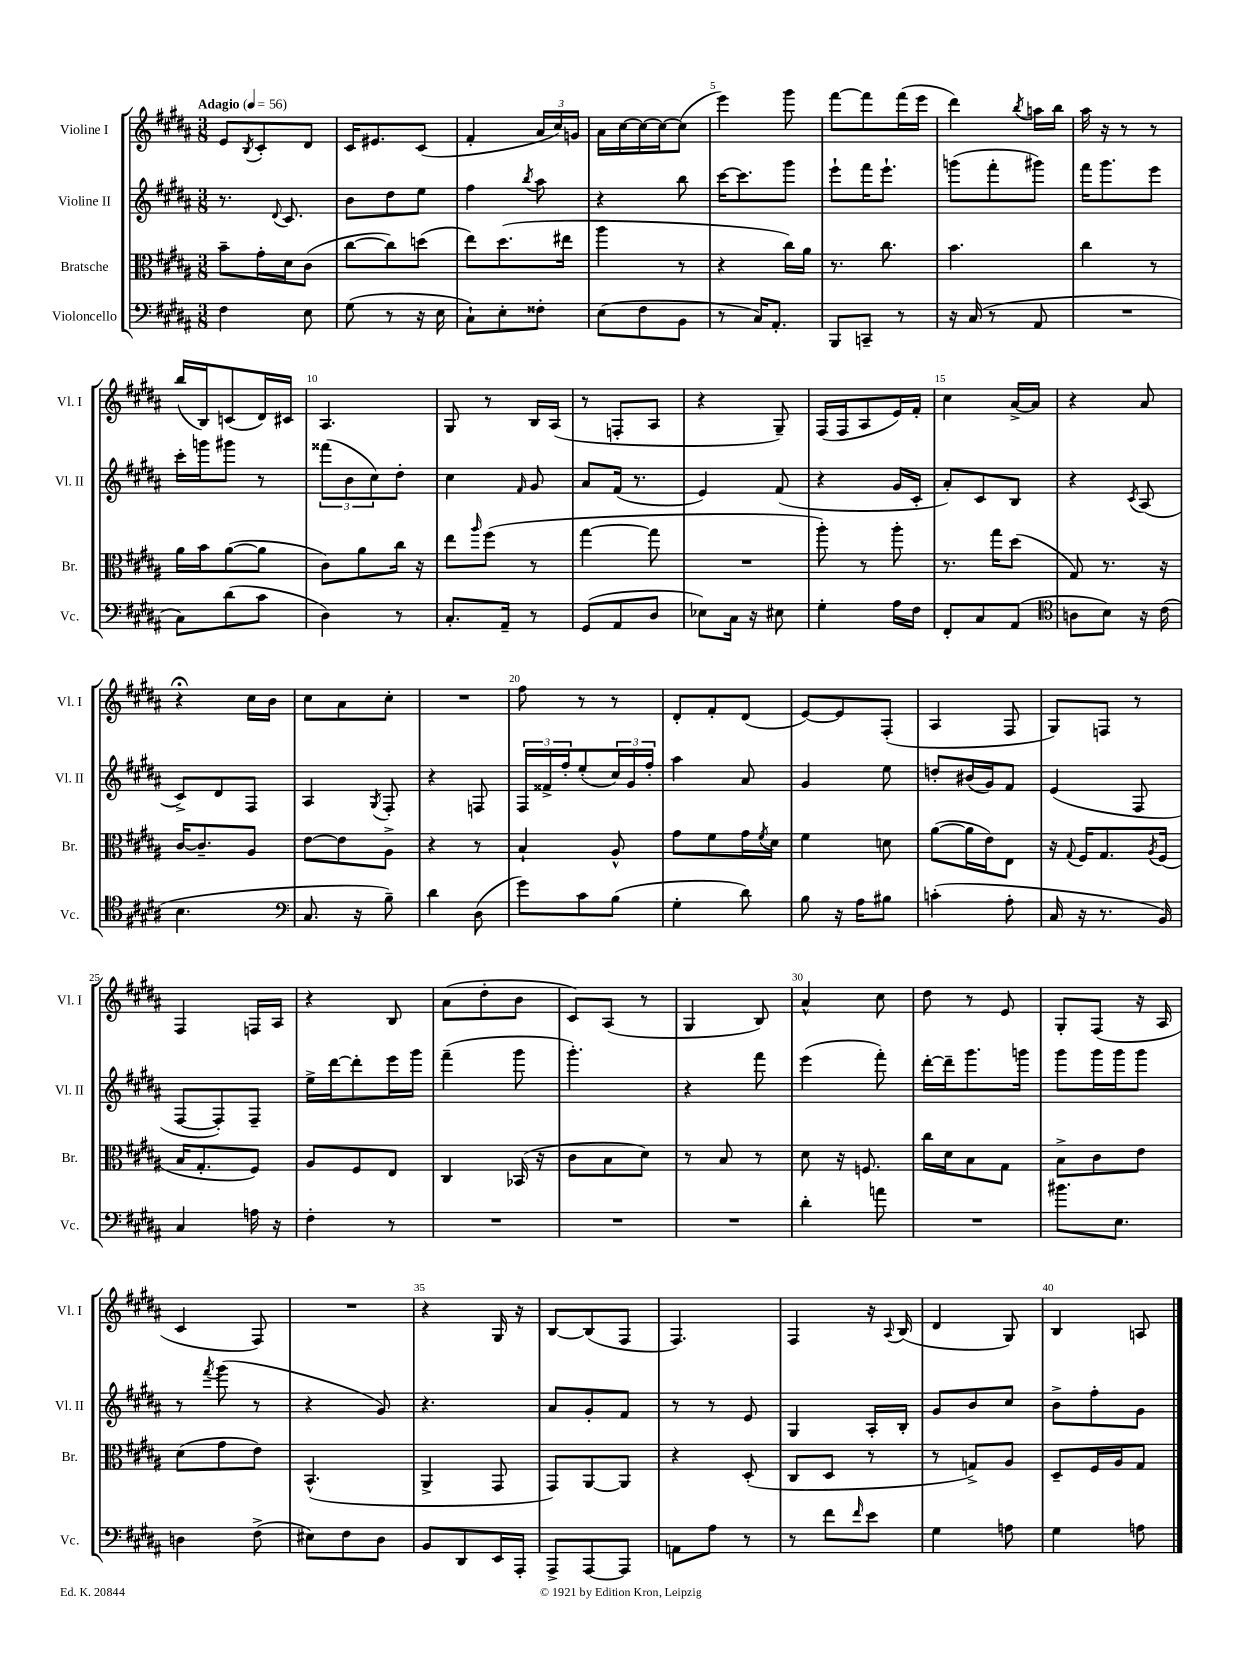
<<
\new StaffGroup <<
\new Staff = "s0" \with { instrumentName = "Violine I" shortInstrumentName = "Vl. I" } {
    \clef treble \key b \major \numericTimeSignature \time 3/8 \tempo "Adagio" 4 = 56
    e'8 \acciaccatura { b8 } cis'8-. dis'8 |
    cis'16 eis'8. cis'8( |
    fis'4-. \tuplet 3/2 { ais'16 cis''16) g'16 } |
    ais'16 cis''16~ cis''16~ cis''16~ cis''8( |
    e'''4) gis'''8 |
    fis'''8~ fis'''8 fis'''16( e'''16 |
    dis'''4) \acciaccatura { b''8 } a''16 b''16 |
    ais''16 r16 r8 r8 |
    b''16( b16) c'8( dis'16) cis'16 |
    ais4. |
    gis8 r8 b16 ais16( |
    r8 f8-. ais8 |
    r4 gis8--) |
    fis16( fis16 ais8 e'16) fis'16-. |
    cis''4 ais'16~-> ais'16 |
    r4 ais'8 |
    r4\fermata cis''16 b'16 |
    cis''8 ais'8 cis''8-. |
    R4. |
    fis''8 r8 r8 |
    dis'8-. fis'8-. dis'8( |
    e'8~) e'8 fis8-.( |
    ais4 fis8 |
    gis8) f8 r8 |
    fis4 f16 ais16 |
    r4 b8 |
    ais'8( dis''8-. b'8 |
    cis'8) ais8( r8 |
    gis4 b8) |
    ais'4-^ cis''8 |
    dis''8 r8 e'8 |
    gis8-. fis8( r16 ais16 |
    cis'4 fis8) |
    R4. |
    r4 gis16 r16 |
    b8~ b8( fis8 |
    fis4.) |
    fis4 r16 \appoggiatura { ais8 } b16( |
    dis'4 gis8) |
    b4 a8 \bar "|." |
}
\new Staff = "s1" \with { instrumentName = "Violine II" shortInstrumentName = "Vl. II" } {
    \clef treble \key b \major \numericTimeSignature \time 3/8
    r8. \appoggiatura { dis'8 } cis'8. |
    b'8 dis''8 e''8 |
    fis''4 \acciaccatura { b''8 } ais''8 |
    r4 b''8 |
    cis'''16~ cis'''8. gis'''8 |
    e'''8-! fis'''16 e'''8.-! |
    g'''8( fis'''8-. gis'''8) |
    fis'''16 gis'''8. e'''8 |
    cis'''16-. g'''16 gis'''8 r8 |
    \tuplet 3/2 { fisis'''8( b'8 cis''8) } dis''8-. |
    cis''4 \grace { fis'16 } gis'8 |
    ais'8 fis'16( r8. |
    e'4) fis'8( |
    r4 gis'16 cis'16-. |
    ais'8-.) cis'8 b8 |
    r4 \acciaccatura { cis'8 } ais8( |
    cis'8->) dis'8 fis8 |
    ais4 \acciaccatura { gis8 } fis8-. |
    r4 f8 |
    \tuplet 3/2 { fis16 fisis'16-> fis''16-. } e''8-.( \tuplet 3/2 { cis''16) gis'16 fis''16-. } |
    ais''4 ais'8 |
    gis'4 e''8 |
    d''8-. bis'16( gis'16) fis'8 |
    e'4( fis8 |
    fis8~ fis8-.) fis8-- |
    e''16-> dis'''16~ dis'''8-. e'''16 gis'''16 |
    fis'''4--( gis'''8 |
    gis'''4.-.) |
    r4 fis'''8 |
    e'''4( fis'''8-.) |
    dis'''16~-. dis'''16-- gis'''8. g'''16 |
    gis'''8 gis'''16 gis'''16 gis'''8 |
    r8 \acciaccatura { fis'''8 } gis'''8( r8 |
    r4 gis'8) |
    r4. |
    ais'8 gis'8-. fis'8 |
    r8 r8 e'8 |
    gis4 ais16-. b16-. |
    gis'8 b'8 cis''8 |
    b'8-> fis''8-. gis'8 \bar "|." |
}
\new Staff = "s2" \with { instrumentName = "Bratsche" shortInstrumentName = "Br." } {
    \clef alto \key b \major \numericTimeSignature \time 3/8
    b'8-- gis'16-. dis'16 cis'8( |
    cis''8~ cis''8) d''8( |
    e''8) dis''8.( eis''16 |
    ais''4 r8 |
    r4 cis''16) ais'16 |
    r8. cis''8. |
    b'4. |
    cis''4 r8 |
    ais'16 b'16 ais'8~( ais'8 |
    cis'8) ais'8 cis''16 r16 |
    e''8 \grace { ais''16 } fis''8( r8 |
    gis''4~ gis''8 |
    R4. |
    ais''8-.) r8 ais''8-. |
    r8. gis''16 dis''8( |
    gis8) r8. r16 |
    cis'16~ cis'8.-- ais8 |
    e'8~ e'8 ais8-> |
    r4 r8 |
    b4-! ais8-^ |
    gis'8 fis'8 gis'16 \acciaccatura { fis'8 } dis'16 |
    fis'4 d'8 |
    ais'8~( ais'16 e'16) e8 |
    r16 \appoggiatura { gis8 } fis16 gis8. \acciaccatura { ais8 } fis16( |
    b16 gis8.-. fis8) |
    ais8 fis8 e8 |
    cis4 bes,16( r16 |
    cis'8 b8 dis'8) |
    r8 b8 r8 |
    dis'8 r16 f8. |
    cis''16 dis'16 b8 gis8 |
    b8-> cis'8 e'8 |
    dis'8( gis'8 e'8) |
    b,4.-^( |
    ais,4-> gis,8 |
    gis,8) ais,8~ ais,8 |
    r4 dis8-.( |
    cis8 dis8 r8 |
    r8 g8->) ais8 |
    dis8-- fis16 ais16 gis8 \bar "|." |
}
\new Staff = "s3" \with { instrumentName = "Violoncello" shortInstrumentName = "Vc." } {
    \clef bass \key b \major \numericTimeSignature \time 3/8
    fis4 e8 |
    gis8( r8 r16 e16 |
    cis8-!) e8-. fisis8-. |
    e8( fis8 b,8 |
    r8 cis16) ais,8.-. |
    b,,8 c,8-- r8 |
    r16 cis16( r8 ais,8 |
    R4. |
    cis8) dis'8( cis'8 |
    dis4) r8 |
    cis8.-. ais,16-- r8 |
    gis,8( ais,8 dis8 |
    ees8) cis16 r16 eis8 |
    gis4-. ais16 fis16 |
    fis,8-. cis8 ais,8( |
    \clef tenor a8 b8) r16 cis'16( |
    b4. |
    \clef bass cis8. r16 b8--) |
    dis'4 dis8( |
    gis'8) cis'8 b8( |
    gis4-. dis'8) |
    b8 r16 ais16 bis8 |
    c'4-.( ais8-. |
    cis16 r16 r8. b,16) |
    cis4 a16 r16 |
    fis4-. r8 |
    R4. |
    R4. |
    R4. |
    dis'4-. a'8 |
    R4. |
    bis'8. e8. |
    d4 fis8->( |
    eis8) fis8 dis8 |
    b,8 dis,8 e,16 ais,,16-. |
    ais,,8-> ais,,8~ ais,,8 |
    a,8 ais8 r8 |
    r8 fis'8 \grace { fis'16 } e'8 |
    gis4 a8 |
    gis4 a8 \bar "|." |
}
>>
>>
\layout { \context { \Score \override BarNumber.break-visibility = ##(#f #t #t) barNumberVisibility = #(every-nth-bar-number-visible 5) } }
